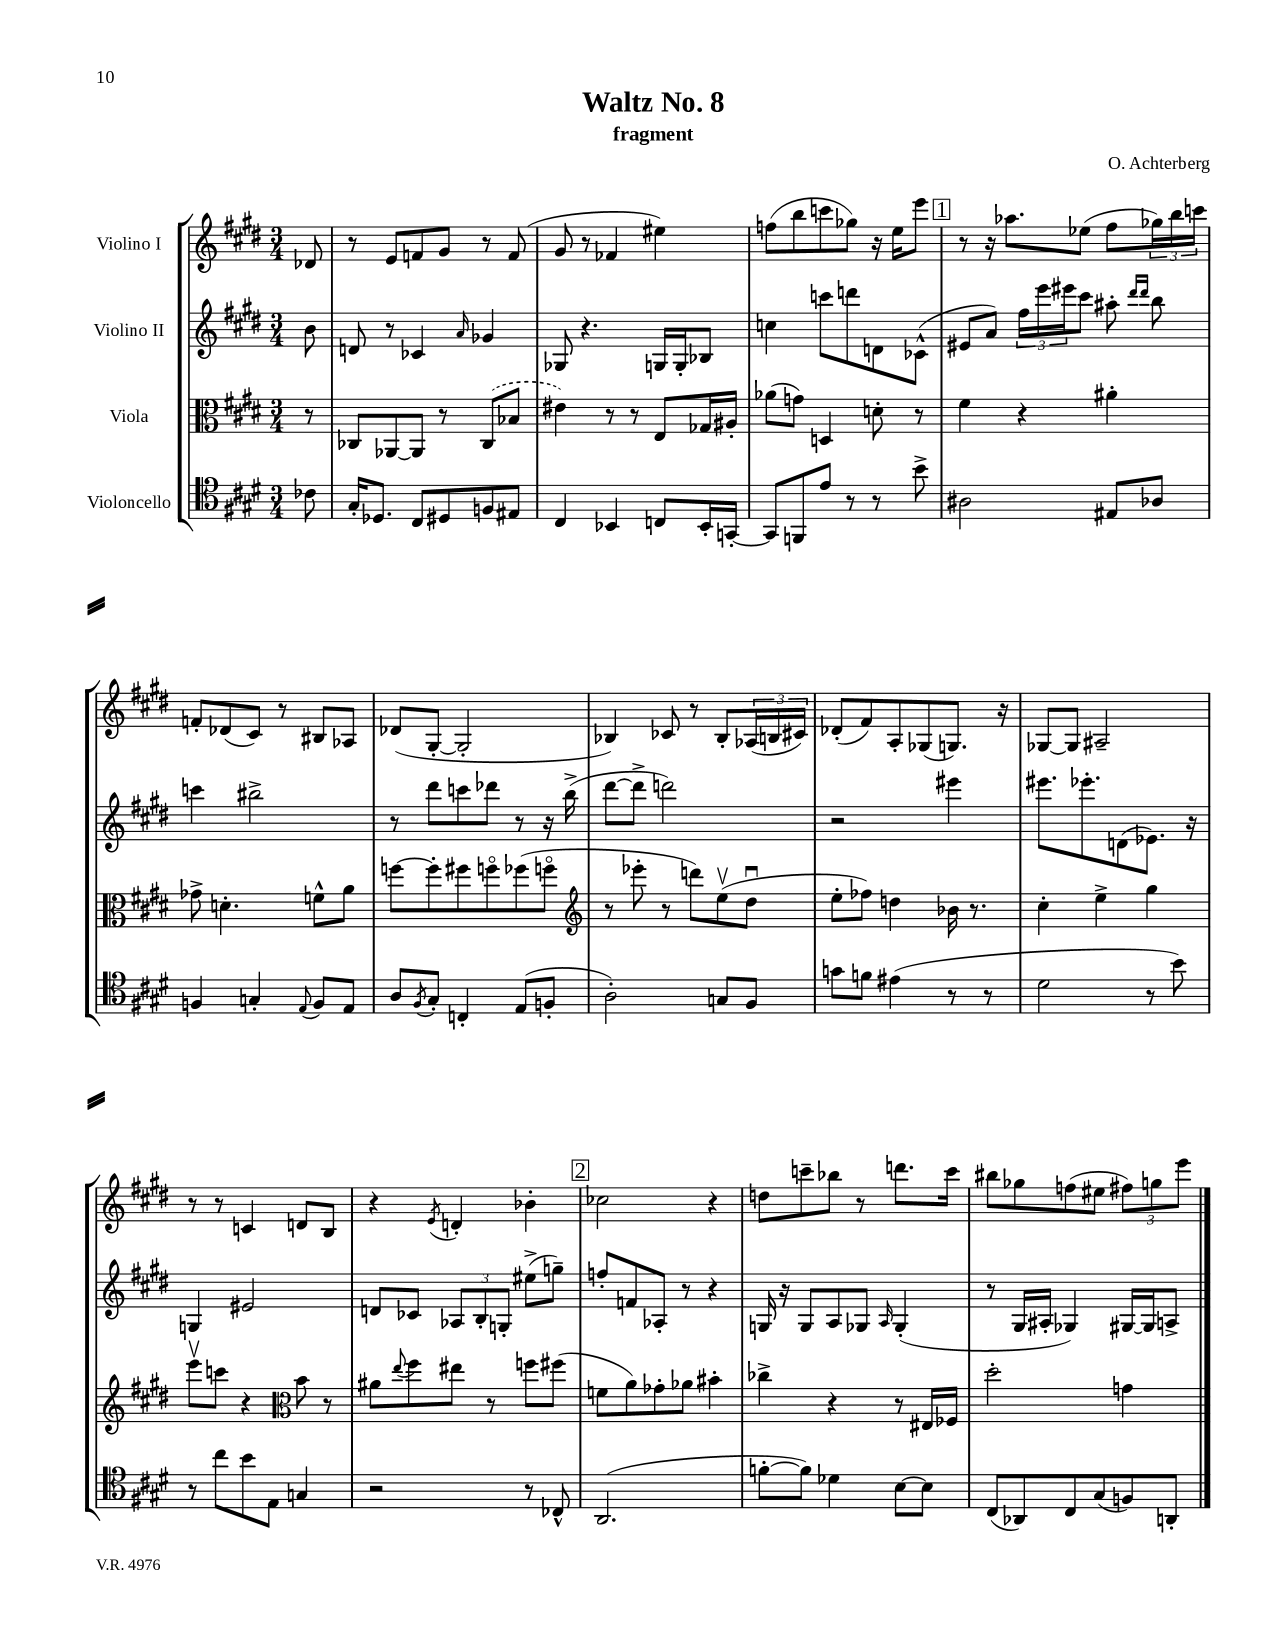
\header { title = "Waltz No. 8" composer = "O. Achterberg" subtitle = "fragment" }
<<
\new StaffGroup <<
\new Staff = "s0" \with { instrumentName = "Violino I" } {
    \clef treble \key e \major \numericTimeSignature \time 3/4 \partial 8
    des'8 |
    r8 e'8 f'8 gis'8 r8 f'8( |
    gis'8 r8 fes'4 eis''4) |
    f''8( b''8 c'''8 ges''8) r16 e''16 e'''8 |
    \mark \markup { \box "1" } r8 r16 aes''8. ees''8( fis''8 \tuplet 3/2 { ges''16) b''16 c'''16 } |
    f'8-. des'8( cis'8) r8 bis8 aes8 |
    des'8( gis8~-. gis2-. |
    bes4) ces'8 r8 bes8-. \tuplet 3/2 { aes16( b16 cis'16) } |
    des'8-.( fis'8) a8-. ges8( g8.) r16 |
    ges8~ ges8 ais2-- |
    r8 r8 c'4 d'8 b8 |
    r4 \acciaccatura { e'8 } d'4-. bes'4-. |
    \mark \markup { \box "2" } ces''2 r4 |
    d''8 c'''8-- bes''8 r8 d'''8. c'''16 |
    bis''8 ges''8 f''8( eis''8 \tuplet 3/2 { fis''8) g''8 e'''8 } \bar "|." |
}
\new Staff = "s1" \with { instrumentName = "Violino II" } {
    \clef treble \key e \major \numericTimeSignature \time 3/4 \partial 8
    b'8 |
    d'8 r8 ces'4 \grace { a'16 } ges'4 |
    ges8 r4. g16 g16-. bes8 |
    c''4 c'''8 d'''8 d'8 ces'8-^( |
    \mark \markup { \box "1" } eis'8 a'8) \tuplet 3/2 { fis''16 e'''16 eis'''16 } cis'''8 ais''8-. \grace { dis'''16 dis'''16 } b''8 |
    c'''4 bis''2-> |
    r8 dis'''8 c'''8 des'''8 r8 r16 b''16->( |
    dis'''8~ dis'''8-> d'''2) |
    r2 eis'''4 |
    eis'''8. ees'''8.-. d'8( ees'8.) r16 |
    g4 eis'2 |
    d'8 ces'8 \tuplet 3/2 { aes8 b8-. g8-. } eis''8->( g''8--) |
    \mark \markup { \box "2" } f''8-. f'8 aes8-. r8 r4 |
    g16 r16 g8 a8 ges8 \grace { a16 } ges4-.( |
    r8 gis16 ais16-. ges4) gis16~ gis16 a8-> \bar "|." |
}
\new Staff = "s2" \with { instrumentName = "Viola" } {
    \clef alto \key e \major \numericTimeSignature \time 3/4 \partial 8
    r8 |
    ces8 aes,8~ aes,8 r8 \once \slurDashed ces8( bes8 |
    eis'4) r8 r8 e8 ges16 ais16-. |
    aes'8( g'8) d4 d'8-. r8 |
    \mark \markup { \box "1" } fis'4 r4 ais'4-. |
    ges'8-> d'4.-. f'8-^ a'8 |
    f''8~ f''8-. fis''8 f''8\flageolet fes''8( f''8\flageolet |
    \clef treble r8 ees'''8-. r8 d'''8) e''8\upbow( dis''8\downbow |
    e''8-. fes''8) d''4 bes'16 r8. |
    cis''4-. e''4-> gis''4 |
    e'''8\upbow c'''8 r4 \clef alto b'8 r8 |
    ais'8 \appoggiatura { e''8 } fis''8 eis''8 r8 f''8 fis''8( |
    \mark \markup { \box "2" } f'8 a'8) ges'8-. aes'8 bis'4-. |
    ces''4-> r4 r8 eis16 fes16 |
    dis''2-. g'4 \bar "|." |
}
\new Staff = "s3" \with { instrumentName = "Violoncello" } {
    \clef tenor \key e \major \numericTimeSignature \time 3/4 \partial 8
    ces'8 |
    gis16-. des8. cis8 dis8 f8 eis8 |
    cis4 bes,4 c8 bes,16-. g,16~-. |
    g,8 f,8 e'8 r8 r8 b'8-> |
    \mark \markup { \box "1" } ais2 eis8 aes8 |
    f4 g4-. \appoggiatura { e8 } f8 e8 |
    a8 \acciaccatura { fis8 } gis8-. c4-. e8( f8-. |
    a2-.) g8 fis8 |
    g'8 f'8 eis'4( r8 r8 |
    dis'2 r8 b'8) |
    r8 cis''8 b'8 e8 g4 |
    r2 r8 ces8-^ |
    \mark \markup { \box "2" } a,2.( |
    f'8~-. f'8) des'4 b8~ b8 |
    cis8( aes,8) cis8 gis8( f8) a,8-. \bar "|." |
}
>>
>>
\layout { \context { \Score \remove "Bar_number_engraver" } }
